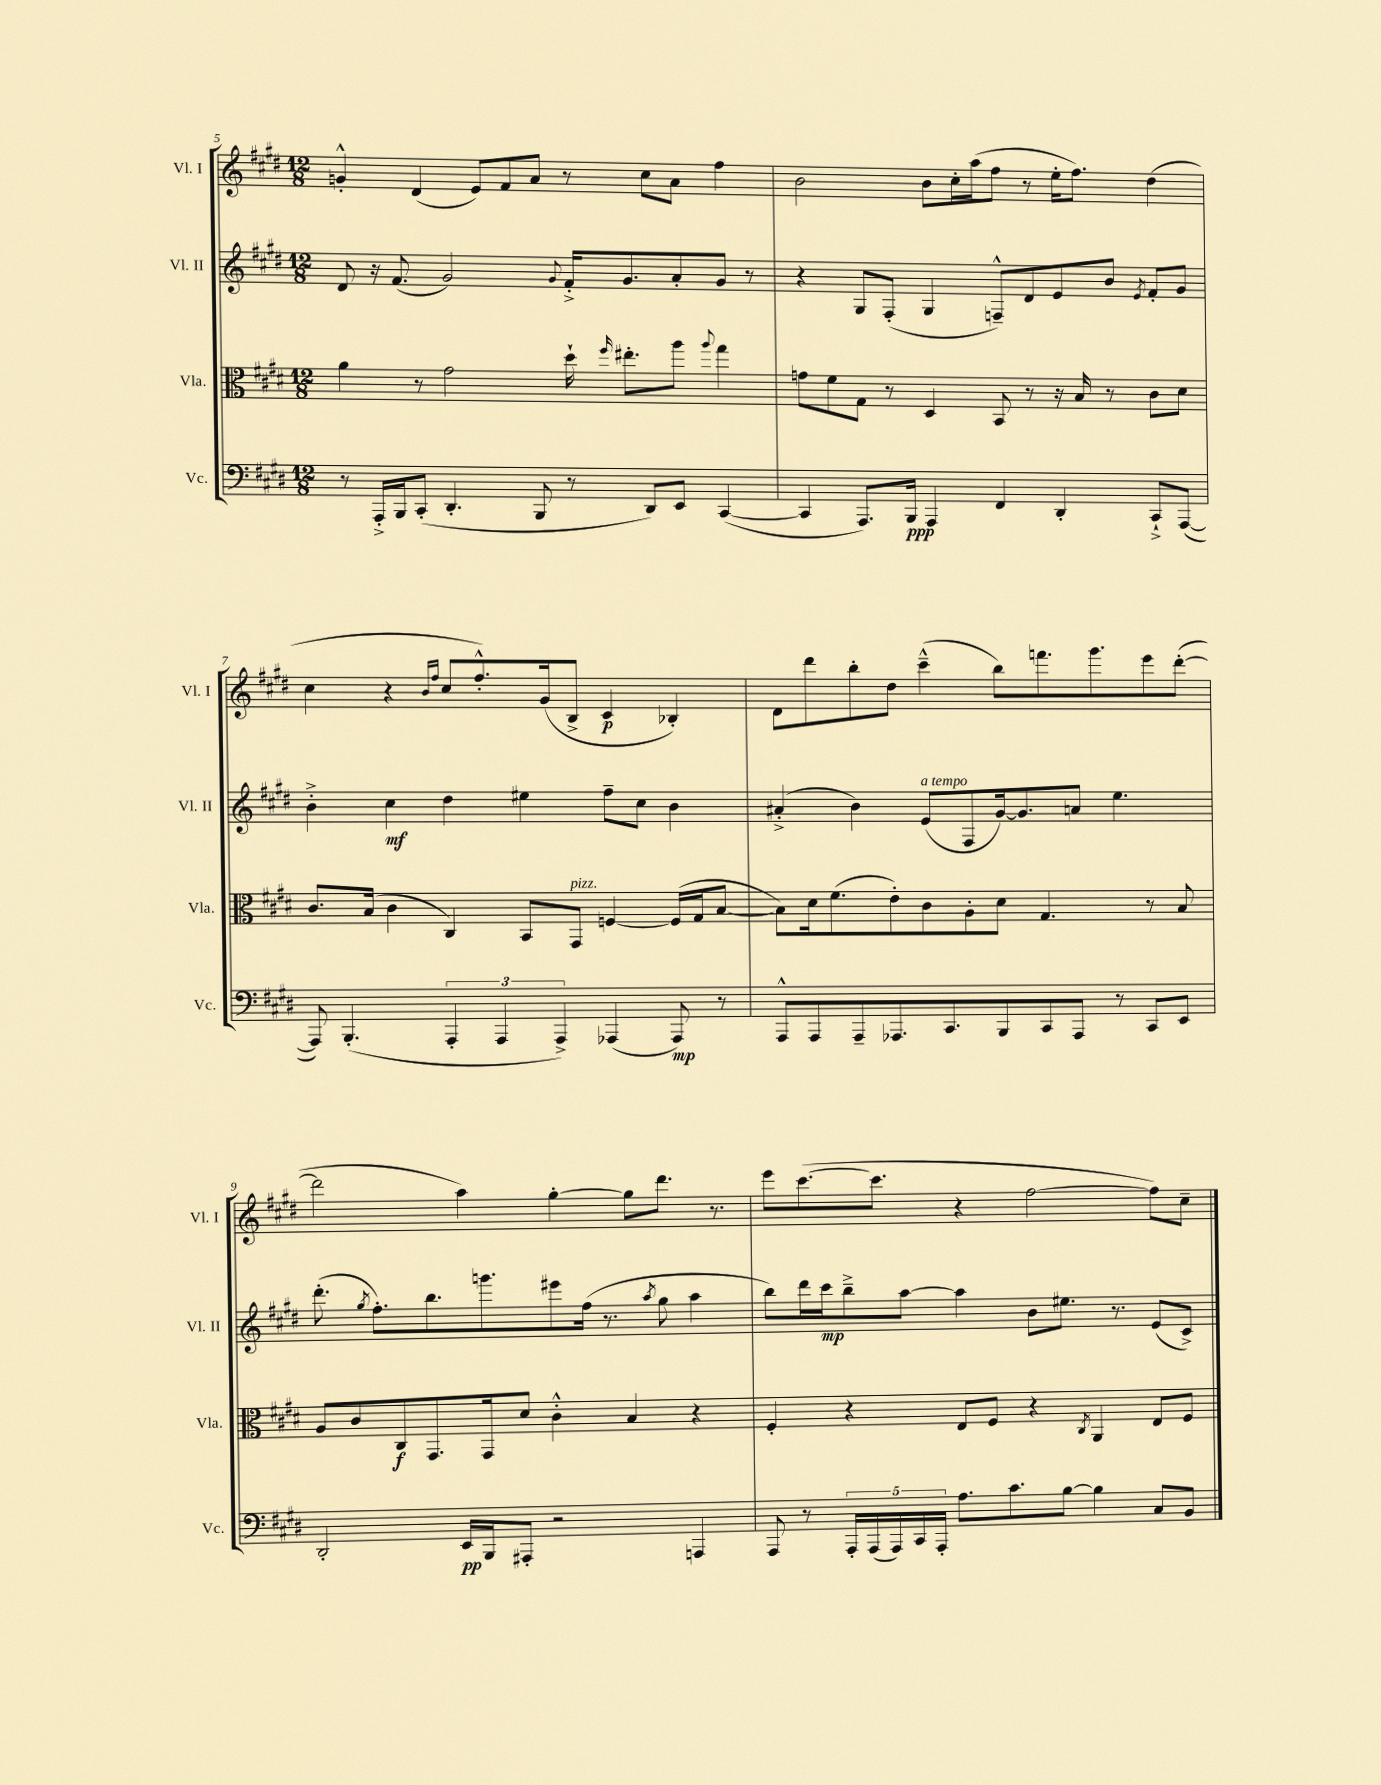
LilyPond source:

<<
\new StaffGroup <<
\new Staff = "s0" \with { instrumentName = "Vl. I" shortInstrumentName = "Vl. I" } {
    \clef treble \key e \major \numericTimeSignature \time 12/8
    \autoBeamOff g'4-.-^ dis'4( e'8[) fis'8 a'8] r8 cis''8[ a'8] fis''4 |
    b'2 b'8[ cis''16-. a''16( fis''8] r8 e''16[-. fis''8.]) dis''4( |
    cis''4 r4 \grace { b'16[ fis''16] } cis''8[ fis''8.-.-^) gis'16( b8]-> cis'4\p bes4-.) |
    dis'8[ dis'''8 b''8-. dis''8] cis'''4---^( b''8[) f'''8. gis'''8. e'''8 dis'''8]~-.( |
    dis'''2 a''4) gis''4~-. gis''8[ dis'''8.] r8. |
    e'''8[ cis'''8.~( cis'''8.] r4 fis''2~ fis''8[) cis''8]-- \bar "|." |
}
\new Staff = "s1" \with { instrumentName = "Vl. II" shortInstrumentName = "Vl. II" } {
    \clef treble \key e \major \numericTimeSignature \time 12/8
    \autoBeamOff dis'8 r16 fis'8.( gis'2) \appoggiatura { gis'8 } fis'16[-.-> gis'8. a'8-. gis'8] r8 |
    r4 gis8[ fis8]-.( gis4 f8[---^) dis'8 e'8 b'8] \acciaccatura { e'8 } fis'8[-. gis'8] |
    b'4-.-> cis''4\mf dis''4 eis''4 fis''8[-- cis''8] b'4 |
    ais'4-.->( b'4) e'8[^\markup { \italic "a tempo" }( fis8 gis'16~) gis'8. a'8] e''4. |
    dis'''8.-.( \acciaccatura { gis''8 } fis''8.[-.) b''8. g'''8. eis'''8 fis''16]( r8. \acciaccatura { a''8 } gis''8 a''4 |
    b''8[) dis'''16 cis'''16\mp b''8---> a''8]~ a''4 b'8[ eis''8.] r8. e'8[( cis'8]->) \bar "|." |
}
\new Staff = "s2" \with { instrumentName = "Vla." shortInstrumentName = "Vla." } {
    \clef alto \key e \major \numericTimeSignature \time 12/8
    \autoBeamOff a'4 r8 gis'2 dis''16-! \grace { fis''16 } eis''8.[-. a''8] \appoggiatura { a''8 } gis''4 |
    g'8[ fis'8 gis8] r8 dis4 b,8 r8 r16 b16 r8 cis'8[ dis'8] |
    cis'8.[ b16]( cis'4 cis4) b,8[ gis,8]^\markup { \italic "pizz." } f4~ f16[( gis16 b8]~ |
    b8[) dis'16 fis'8.( e'8-.) cis'8 a8-. dis'8] gis4. r8 b8 |
    a8[ cis'8 cis8\f gis,8. gis,16 dis'8] cis'4-.-^ b4 r4 |
    fis4-. r4 e8[ fis8] r4 \acciaccatura { cis8 } a,4 e8[ fis8] \bar "|." |
}
\new Staff = "s3" \with { instrumentName = "Vc." shortInstrumentName = "Vc." } {
    \clef bass \key e \major \numericTimeSignature \time 12/8
    \autoBeamOff r8 a,,16[-.-> b,,16 cis,8]-.( dis,4.-. b,,8 r8 dis,8[) e,8] cis,4~( |
    cis,4 a,,8.[) b,,16]\ppp a,,4 fis,4 dis,4-. cis,8[-!-> a,,8]~( |
    a,,8) b,,4.-.( \tuplet 3/2 { a,,4-. a,,4 a,,4->) } aes,,4( aes,,8\mp) r8 |
    a,,8[-^ a,,8 a,,8-- aes,,8. cis,8. b,,8 cis,8 aes,,8] r8 cis,8[ e,8] |
    dis,2-. e,16[\pp b,,16 ais,,8]-. r2 a,,4 |
    a,,8 r8 \tuplet 5/4 { a,,16[-. a,,16( a,,16) cis,16 a,,16]-. } a8.[ cis'8. b8]~ b4 cis8[ b,8] \bar "|." |
}
>>
>>
\layout { \context { \Score currentBarNumber = #5 } }
